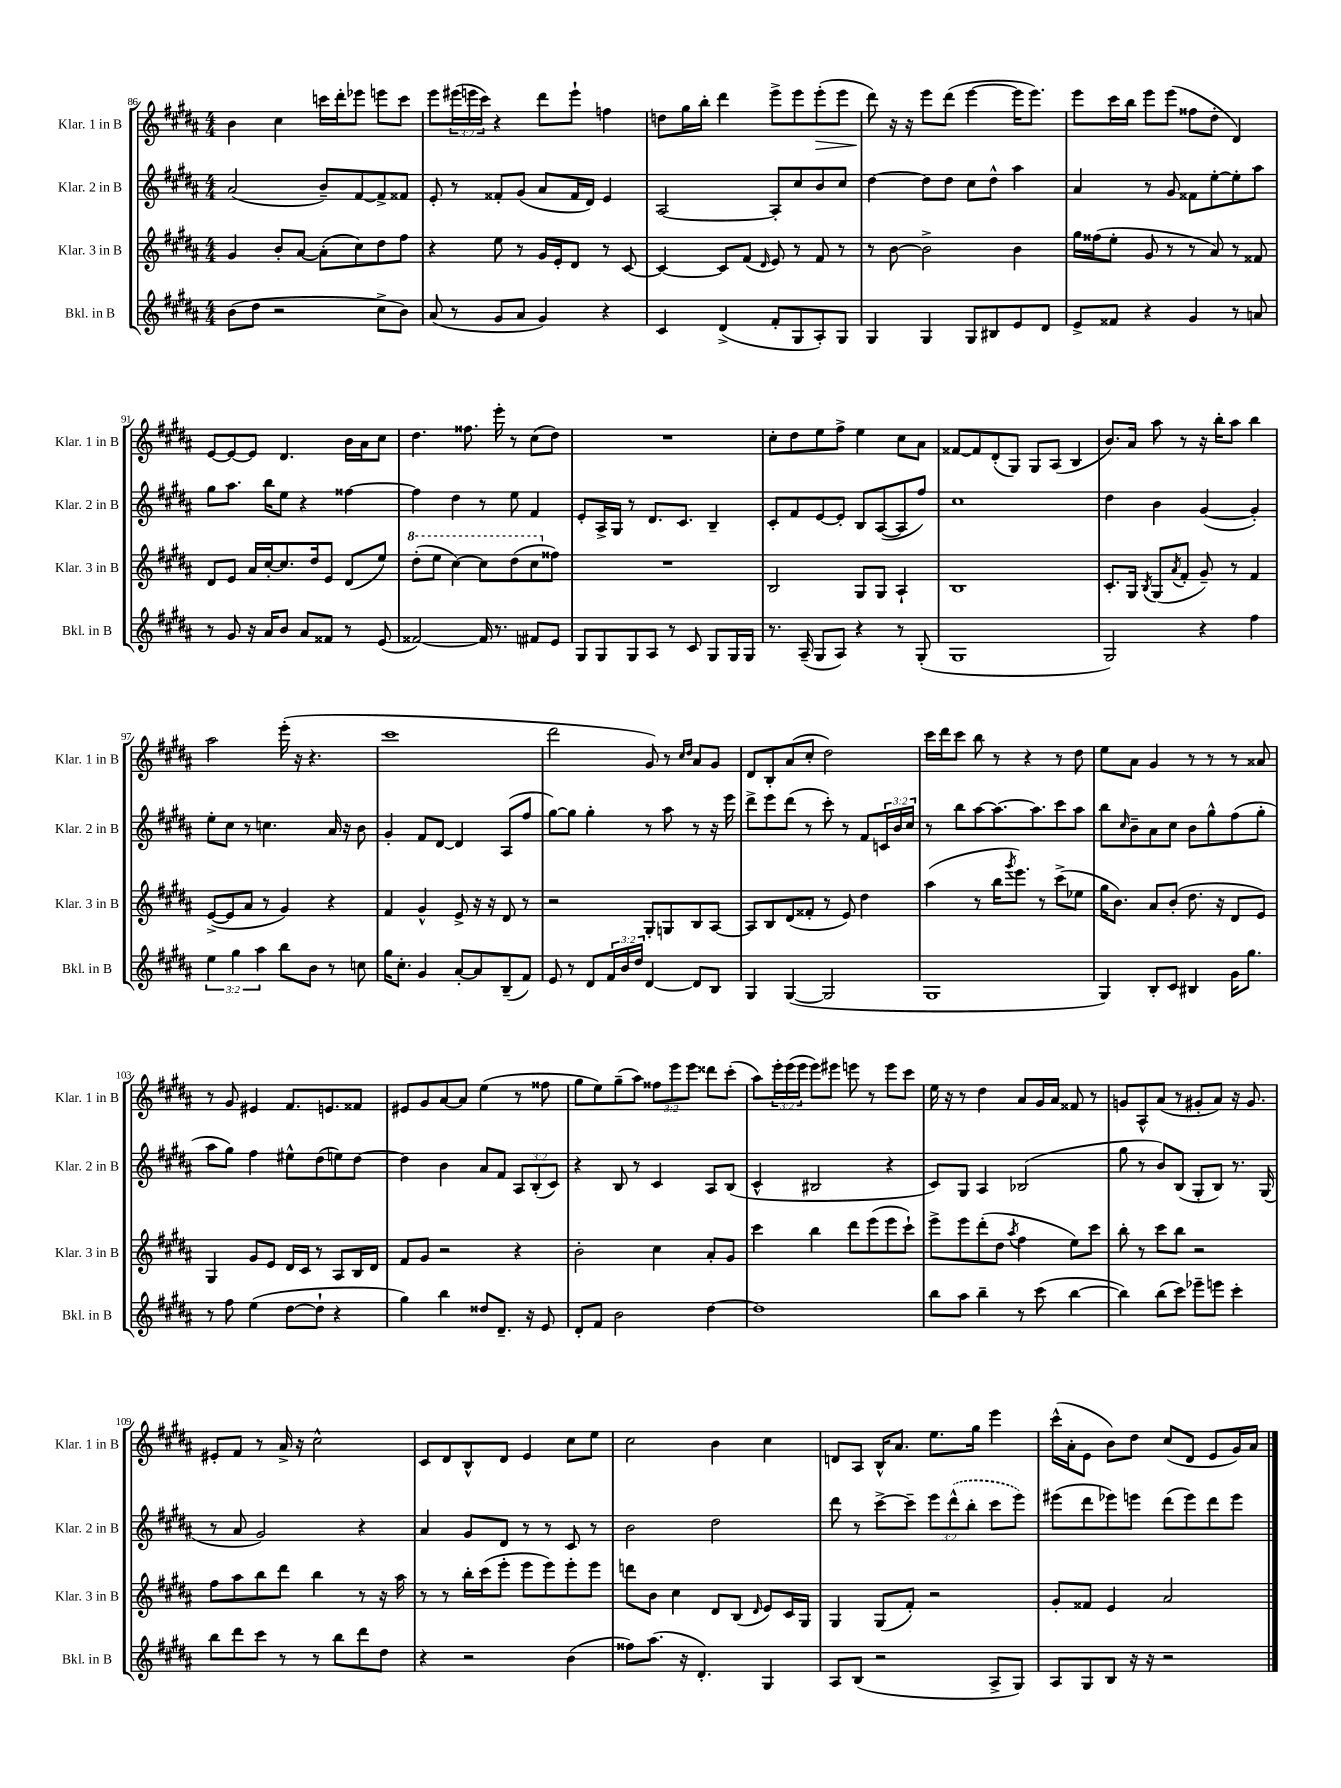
<<
\new StaffGroup <<
\new Staff = "s0" \with { instrumentName = "Klar. 1 in B" shortInstrumentName = "Klar. 1 in B" } {
    \clef treble \key b \major \numericTimeSignature \time 4/4 \override Staff.TupletNumber.text = #tuplet-number::calc-fraction-text
    b'4 cis''4 c'''16 dis'''16-. ees'''8 e'''8 c'''8 |
    e'''8 \tuplet 3/2 { eis'''16( e'''16 cis'''16) } r4 dis'''8 e'''8-! f''4 |
    d''8 gis''16 b''16-. dis'''4 e'''8-> e'''8 e'''8-.\>( e'''8 |
    dis'''8\!) r16 r16 e'''8 dis'''8( e'''4~ e'''16 e'''8.) |
    e'''8 cis'''16 b''16 e'''8 e'''8( fisis''8 dis''8-. dis'4) |
    e'8~ e'8~ e'8 dis'4. b'16 ais'16 cis''8 |
    dis''4. fisis''8. e'''16-. r8 cis''8( dis''8) |
    R1 |
    cis''8-. dis''8 e''8 fis''8-> e''4 cis''8 ais'8 |
    fisis'8~ fisis'8 dis'8-.( gis8) gis8 ais8( b4 |
    b'8.) ais'16 ais''8 r8 r16 b''16-. ais''8 b''4 |
    ais''2 e'''16-.( r16 r4. |
    cis'''1 |
    dis'''2 gis'8) r8 \grace { cis''16 dis''16 } ais'8 gis'8 |
    dis'8 b8-. ais'8( cis''8-. dis''2) |
    cis'''16 dis'''16 cis'''8 b''8 r8 r4 r8 dis''8 |
    e''8 ais'8 gis'4 r8 r8 r8 aisis'8 |
    r8 gis'8 eis'4 fis'8. e'8. fisis'8 |
    eis'8 gis'8 ais'8~ ais'8 e''4( r8 fisis''8 |
    gis''8 e''8) gis''8--( ais''8) \tuplet 3/2 { fisis''8 e'''8 e'''8 } disis'''8 cis'''8-.( |
    ais''8) \tuplet 3/2 { e'''16-. e'''16( e'''16 } e'''8) eis'''8 e'''8 r8 e'''8 cis'''8 |
    e''16 r16 r8 dis''4 ais'8 gis'16 ais'16 fisis'8 r8 |
    g'8 ais8-^ ais'8( r8 gis'8-. ais'8) r16 gis'8. |
    eis'8-. fis'8 r8 ais'16-> r16 cis''2-^ |
    cis'8 dis'8 b8-^ dis'8 e'4 cis''8 e''8 |
    cis''2 b'4 cis''4 |
    d'8 ais8 b16-^ ais'8. e''8. gis''16 e'''4 |
    cis'''16-^( ais'16-. e'8 b'8) dis''8 cis''8( dis'8 e'8 gis'16) ais'16 \bar "|." |
}
\new Staff = "s1" \with { instrumentName = "Klar. 2 in B" shortInstrumentName = "Klar. 2 in B" } {
    \clef treble \key b \major \numericTimeSignature \time 4/4 \override Staff.TupletNumber.text = #tuplet-number::calc-fraction-text
    ais'2( b'8--) fis'8~ fis'8-> fisis'8 |
    e'8-. r8 fisis'8-. gis'8( ais'8 fisis'16 dis'16) e'4 |
    ais2~ ais8-. cis''8 b'8 cis''8 |
    dis''4~ dis''8 dis''8 cis''8 dis''8-^ ais''4 |
    ais'4 r8 gis'8 fisis'8 e''8~-. e''8-. ais''8 |
    gis''8 ais''8. b''16 e''8 r4 fisis''4~ |
    fisis''4 dis''4 r8 e''8 fis'4 |
    e'8-. ais16-> gis16 r8 dis'8. cis'8. b4-- |
    cis'8-. fis'8 e'8~ e'8-. b8 ais8~( ais8 fis''8) |
    cis''1 |
    dis''4 b'4 gis'4~( gis'4-.) |
    e''8-. cis''8 r8 c''4. ais'16 r16 b'8 |
    gis'4-. fis'8 dis'8~ dis'4 ais8( fis''8 |
    gis''8~) gis''8 gis''4-. r8 ais''8 r8 r16 e'''16 |
    dis'''8-> e'''8 dis'''8( r8 cis'''8-.) r8 fis'8 \tuplet 3/2 { c'16 b'16 cis''16 } |
    r8 b''8 ais''8~ ais''8.~ ais''8. cis'''8 ais''8 |
    b''8 \grace { cis''16 } b'8-- ais'8 cis''8 b'8 gis''8-^ fis''8( gis''8-. |
    ais''8 gis''8) fis''4 eis''8-^ dis''8( e''8) dis''8~ |
    dis''4 b'4 ais'8 fis'8 \tuplet 3/2 { ais8 b8-.( cis'8) } |
    r4 b8 r8 cis'4 ais8 b8( |
    cis'4-^ bis2 r4 |
    cis'8) gis8 ais4 bes2( |
    gis''8 r8 b'8) b8( gis8-. b8) r8. gis16( |
    r8 ais'8 gis'2) r4 |
    ais'4 gis'8 dis'8 r8 r8 cis'8 r8 |
    b'2 dis''2 |
    dis'''8 r8 cis'''8~-> cis'''8-- \tuplet 3/2 { e'''8 \once \slurDashed dis'''8-^( b''8-. } cis'''8 e'''8) |
    eis'''8( dis'''8 ees'''8) e'''8 dis'''8( e'''8) dis'''8 e'''8 \bar "|." |
}
\new Staff = "s2" \with { instrumentName = "Klar. 3 in B" shortInstrumentName = "Klar. 3 in B" } {
    \clef treble \key b \major \numericTimeSignature \time 4/4
    gis'4 b'8-. ais'8~ ais'8-.( cis''8) dis''8 fis''8 |
    r4 e''8 r8 gis'16 e'16-. dis'8 r8 cis'8~ |
    cis'4~ cis'8 fis'8( \grace { dis'16 } e'8) r8 fis'8 r8 |
    r8 b'8~ b'2-> b'4 |
    gis''16 fisis''16( e''8-. gis'8 r8 r8 ais'8) r8 fisis'8 |
    dis'8 e'8 ais'16 cis''16~-. cis''8. dis''16 e'8 dis'8( e''8) |
    \ottava #1 dis'''8-.( e'''8 cis'''4~) cis'''8 dis'''8( cis'''8 \ottava #0 fisis''8) |
    R1 |
    b2 gis8 gis8 ais4-! |
    b1 |
    cis'8.-. gis16 \acciaccatura { b8 } gis8( \acciaccatura { ais'8 } fis'8-. gis'8--) r8 fis'4 |
    e'8~->( e'8 ais'8 r8 gis'4) r4 |
    fis'4 gis'4-^ e'8-> r16 r16 dis'8 r8 |
    r2 gis8-. g8 b8 ais8~ |
    ais8 b8 dis'8( fisis'8-. r8 e'8) dis''4 |
    ais''4( r8 b''16 \acciaccatura { gis'''8 } e'''8.) r8 cis'''8->( ees''8 |
    gis''16 b'8.) ais'8 b'8-.( dis''8. r16 dis'8 e'8) |
    gis4 gis'8 e'8 dis'16 cis'16 r8 ais8 b16 dis'16 |
    fis'8 gis'8 r2 r4 |
    b'2-. cis''4 ais'8-. gis'8 |
    cis'''4 b''4 dis'''8 e'''8( e'''8 cis'''8-!) |
    e'''8-> e'''8 dis'''8-.( dis''8 \acciaccatura { ais''8 } fis''4 e''8) cis'''8 |
    b''8-. r8 cis'''8 b''8 r2 |
    fis''8 ais''8 b''8 dis'''8 b''4 r8 r16 ais''16 |
    r8 r8 b''16-. cis'''16( e'''8-. e'''8 e'''8) e'''8-. e'''8 |
    d'''8 b'8 cis''4 dis'8 b8( \grace { dis'16 } e'8) cis'16 gis16 |
    gis4 gis8( fis'8-.) r2 |
    gis'8-. fisis'8 e'4 ais'2 \bar "|." |
}
\new Staff = "s3" \with { instrumentName = "Bkl. in B" shortInstrumentName = "Bkl. in B" } {
    \clef treble \key b \major \numericTimeSignature \time 4/4 \override Staff.TupletNumber.text = #tuplet-number::calc-fraction-text
    b'8( dis''8 r2 cis''8-> b'8) |
    ais'8( r8 gis'8 ais'8 gis'4) r4 |
    cis'4 dis'4->( fis'8-. gis8 ais8-.) gis8 |
    gis4 gis4 gis8 bis8 e'8 dis'8 |
    e'8-> fisis'8 r4 gis'4 r8 a'8 |
    r8 gis'8 r16 ais'16 b'8 ais'8 fisis'8 r8 e'8( |
    fisis'2~) fisis'16 r8. fis'8 e'8 |
    gis8 gis8 gis8 ais8 r8 cis'8 gis8 gis16 gis16 |
    r8. ais16--( gis8 ais8) r4 r8 gis8-.( |
    gis1 |
    gis2) r4 fis''4 |
    \tuplet 3/2 { e''4 gis''4 ais''4 } b''8 b'8 r8 c''8 |
    gis''16 cis''8.-. gis'4 ais'8~-. ais'8 b8--( fis'8) |
    e'8 r8 dis'8 \tuplet 3/2 { fis'16 b'16 dis''16 } dis'4~ dis'8 b8 |
    gis4 gis4~( gis2 |
    gis1 |
    gis4) b8-. cis'8 bis4 gis'16 gis''8. |
    r8 fis''8 e''4( dis''8~ dis''8-! r4 |
    gis''4) b''4 disis''8 dis'8.-- r16 e'8 |
    dis'8-. fis'8 b'2 dis''4~ |
    dis''1 |
    b''8 ais''8 b''4-- r8 cis'''8( b''4~ |
    b''4) b''8( cis'''8) ees'''8-- e'''8 cis'''4-. |
    b''8 dis'''8 cis'''8 r8 r8 b''8 dis'''8 dis''8 |
    r4 r2 b'4( |
    fisis''8) ais''8.( r16 dis'4.-.) gis4 |
    ais8 b8( r2 ais8-> gis8) |
    ais8 gis8 b8 r16 r16 r2 \bar "|." |
}
>>
>>
\layout { \context { \Score currentBarNumber = #86 } }
